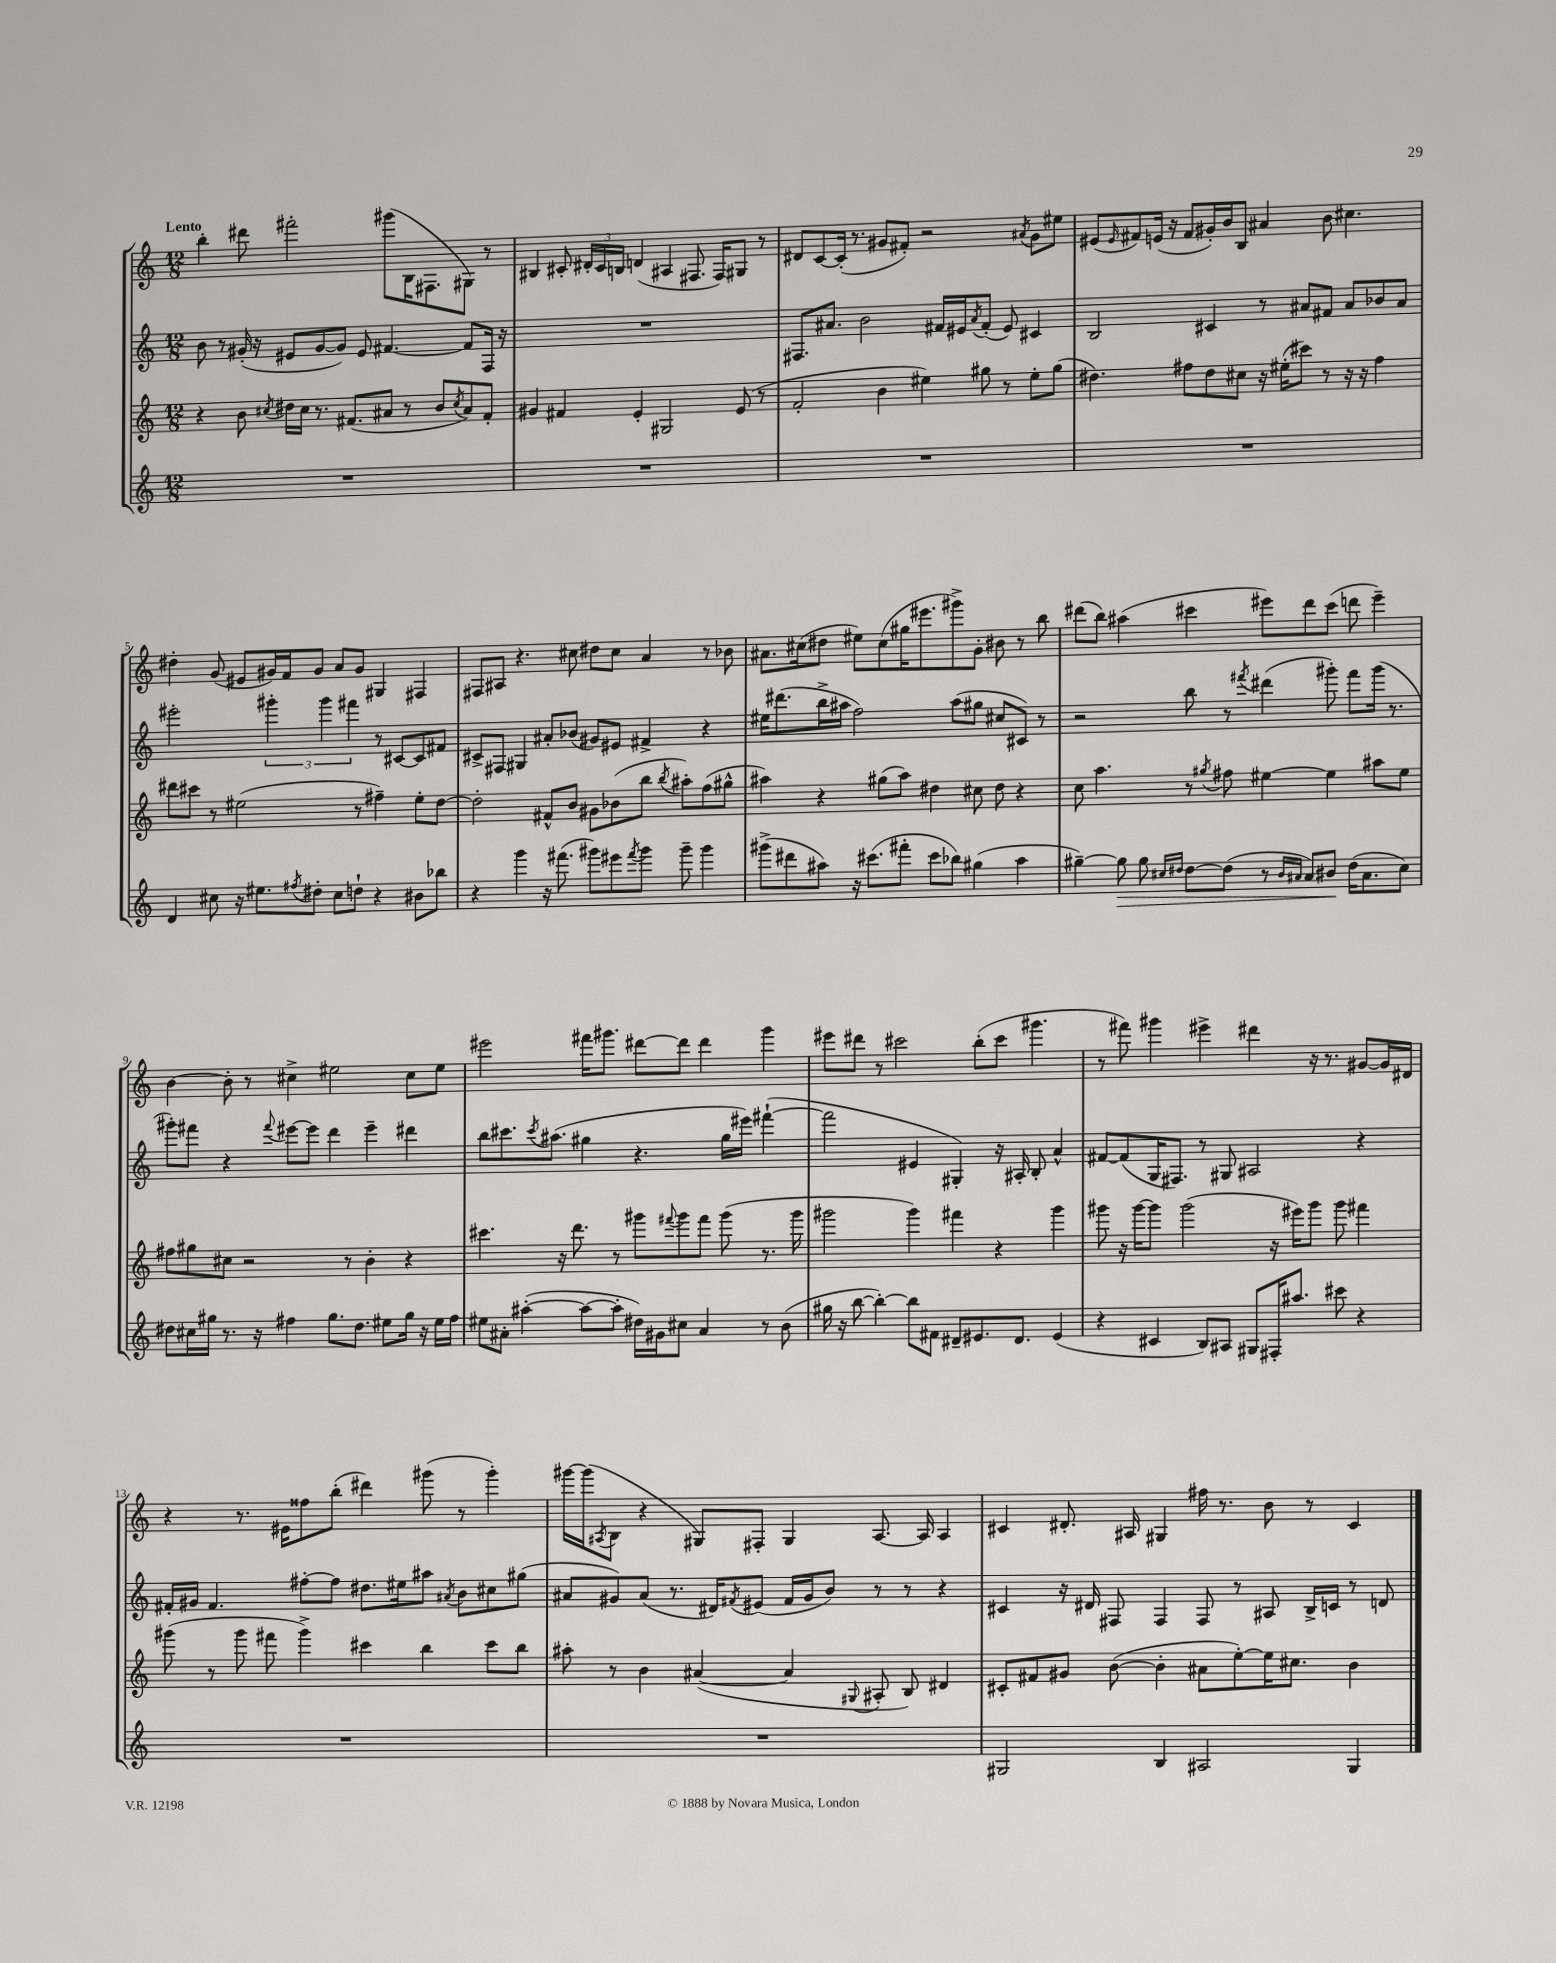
<<
\new StaffGroup <<
\new Staff = "s0" {
    \clef treble \key c \major \numericTimeSignature \time 12/8 \tempo "Lento"
    b''4-. dis'''8 fis'''2-. gis'''8( b16 fis8. gis8) r8 |
    bis4 cis'8-. \tuplet 3/2 { dis'16-. cis'16 b16 } d'4( ais4 fis8. fis16) gis8 r8 |
    dis'8 c'8~ c'16-.( r8. gis'8 fis'8-.) r2 \acciaccatura { ais'8 } gis'8 eis''8 |
    eis'8( \grace { eis'16 } fis'8) e'16( r16 fis'8 gis'16-.) b'16 b8 ais'4 b'8 cis''4. |
    dis''4-. g'8( eis'8 gis'16) f'16 gis'8 a'8 gis'8 gis4 fis4 |
    fis8 ais8 r4. cis''8 dis''8 cis''8 a'4 r8 bes'8 |
    ais'8. cis''16( dis''8 eis''8) cis''8( gis''16 eis'''8. gis'''8->) g'8-. bis'8 r8 b''8 |
    dis'''8( b''8) ais''4( cis'''4 eis'''8) dis'''8 cis'''8( d'''8 eis'''4--) |
    b'4~ b'8-. r8 cis''4-> eis''2 cis''8 eis''8 |
    eis'''2 fis'''16 gis'''8. dis'''8~ dis'''8 dis'''4 gis'''4 |
    eis'''8 dis'''8 r8 cis'''2 b''8-.( cis'''8 gis'''4. |
    r8 fis'''8) gis'''4 eis'''4-> dis'''4 r16 r8. gis'8~ gis'16 dis'16 |
    r4 r8. eis'16 fisis''8 b''8-.( dis'''4) gis'''8( r8 gis'''4-.) |
    gis'''16~ gis'''16( \acciaccatura { ais8 } b8 r4 gis8) fis8-. gis4 ais8.~ ais16 ais4 |
    cis'4 dis'8.-. ais16 gis4 fis''16 r8. b'8 r8 cis'4 \bar "|." |
}
\new Staff = "s1" {
    \clef treble \key c \major \numericTimeSignature \time 12/8
    b'8 r8 gis'16-.( r16 eis'8 gis'8~ gis'8) eis'8 fis'4.~ fis'8 f16 r16 |
    R1. |
    fis8. ais'8. b'2 fis'16 eis'16 \acciaccatura { ais'8 } fis'8-.( eis'8) cis'4 |
    b2 cis'4 r8 ais'8 fis'8 ais'8 bes'8 ais'8 |
    eis'''2-. \tuplet 3/2 { gis'''4-. gis'''4 fis'''4 } r8 cis'8~ cis'8 fis'8 |
    cis'8-> fis8 gis4 ais'8-. bes'8( gis'8) eis'8 fis'4-> r4 |
    eis''16 dis'''8.( b''16-> ais''16 f''2) ais''8( gis''8 cis''8 cis'8) r8 |
    r2 b''8 r8 \acciaccatura { fis'''8 } dis'''4( gis'''8-.) fis'''8 gis'''16( r8. |
    gis'''8-.) fis'''8 r4 \appoggiatura { fis'''8 } eis'''8~ eis'''8 d'''4 eis'''4-- dis'''4 |
    b''8 cis'''8. \acciaccatura { cis'''8 } ais''8.( gis''4 r4. gis''16 eis'''16) fis'''4~-!( |
    fis'''2 eis'4 gis4-.) r16 ais16-. b8-. a'4-^ |
    fis'8~ fis'8( g16 fis8.) r8 gis8 ais2 r4 |
    fis'16-. gis'16 fis'4. fis''8~-. fis''8 dis''8. eis''16 ais''8 \acciaccatura { ais'8 } b'8 cis''8 gis''8( |
    ais'8 gis'8) ais'8( r8. dis'16) \acciaccatura { fis'8 } eis'8( fis'16 gis'16 b'8) r8 r8 r4 |
    cis'4 r16 dis'16 fis8 fis4 fis8 r8 ais8 b16-> c'16 r8 d'8 \bar "|." |
}
\new Staff = "s2" {
    \clef treble \key c \major \numericTimeSignature \time 12/8
    r4 b'8 \acciaccatura { cis''8 } dis''16 cis''16 r8. fis'8.( ais'8 r8 b'8 \acciaccatura { cis''8 } ais'8) fis'8-. |
    gis'4 fis'4 e'4-. gis2 e'8( r8 |
    f'2-. b'4 eis''4) gis''8 r8 eis''8-. gis''8( |
    dis''4.) fis''8 dis''8 cis''8 r16 eis''16-.( cis'''8) r8 r16 r16 fis''4 |
    dis'''8 cis'''8 r8 eis''2( r8 fis''4--) eis''8-. d''8~ |
    d''2-. fis'8-^ b'8 gis'8 bes'8( b''8 \acciaccatura { b''8 } ais''8-.) f''8( gis''8-^ |
    ais''4) r4 gis''8( ais''8) dis''4 cis''8 dis''8 r4 |
    c''8 a''4. r8 \acciaccatura { gis''8 } fis''8 eis''4~ eis''4 ais''8 eis''8 |
    fis''8 gis''8 cis''8 r2 r8 b'4-. r4 |
    cis'''4. r16 d'''8. r8 gis'''8 \appoggiatura { fis'''8 } gis'''8 fis'''8 gis'''8( r8. gis'''16 |
    gis'''2 gis'''4) fis'''4 r4 gis'''4 |
    gis'''8 r16 gis'''16~ gis'''8 gis'''2( r16 eis'''16) gis'''8 gis'''8 fis'''4 |
    gis'''8( r8 gis'''8 fis'''8 gis'''4->) cis'''4 b''4 cis'''8 b''8 |
    ais''8-. r8 b'4 ais'4~( ais'4 \appoggiatura { gis8 } ais8-. b8) dis'4 |
    cis'8-. fis'8 gis'8 b'8~( b'4-. ais'8 e''8~-.) e''16 cis''8. b'4 \bar "|." |
}
\new Staff = "s3" {
    \clef treble \key c \major \numericTimeSignature \time 12/8
    R1. |
    R1. |
    R1. |
    R1. |
    d'4 cis''8 r16 eis''8. \acciaccatura { fis''8 } dis''8-. cis''8 d''8-! r4 bis'8 bes''8 |
    r4 g'''4 r16 fis'''8.( gis'''8) eis'''8 \acciaccatura { fis'''8 } gis'''8 gis'''8-- gis'''4 |
    gis'''8->( dis'''8 ais''8) r16 cis'''8.( fis'''8-. cis'''8 bes''8) gis''4( ais''4 |
    gis''4~--) gis''8\> gis''8 \grace { cis''16 dis''16 } dis''8~ dis''8( r8 \grace { b'16 ais'16 } ais'8) bis'8\! dis''16( ais'8. cis''8) |
    dis''8 cis''16 gis''16 r8. r16 fis''4 gis''8. dis''8. eis''8 gis''16 r16 eis''16 fis''16 |
    eis''8 ais'8-. ais''4~-.( ais''8~ ais''8-. dis''16) gis'16 cis''8 ais'4 r8 b'8( |
    gis''16 r16 b''8~ b''4~-.) b''8 fis'8 dis'8-- eis'8. dis'8. eis'4( |
    r4 cis'4 b8) ais8 gis8 fis16-. ais''8. cis'''8 r4 |
    R1. |
    R1. |
    gis2 b4 ais2 gis4 \bar "|." |
}
>>
>>
